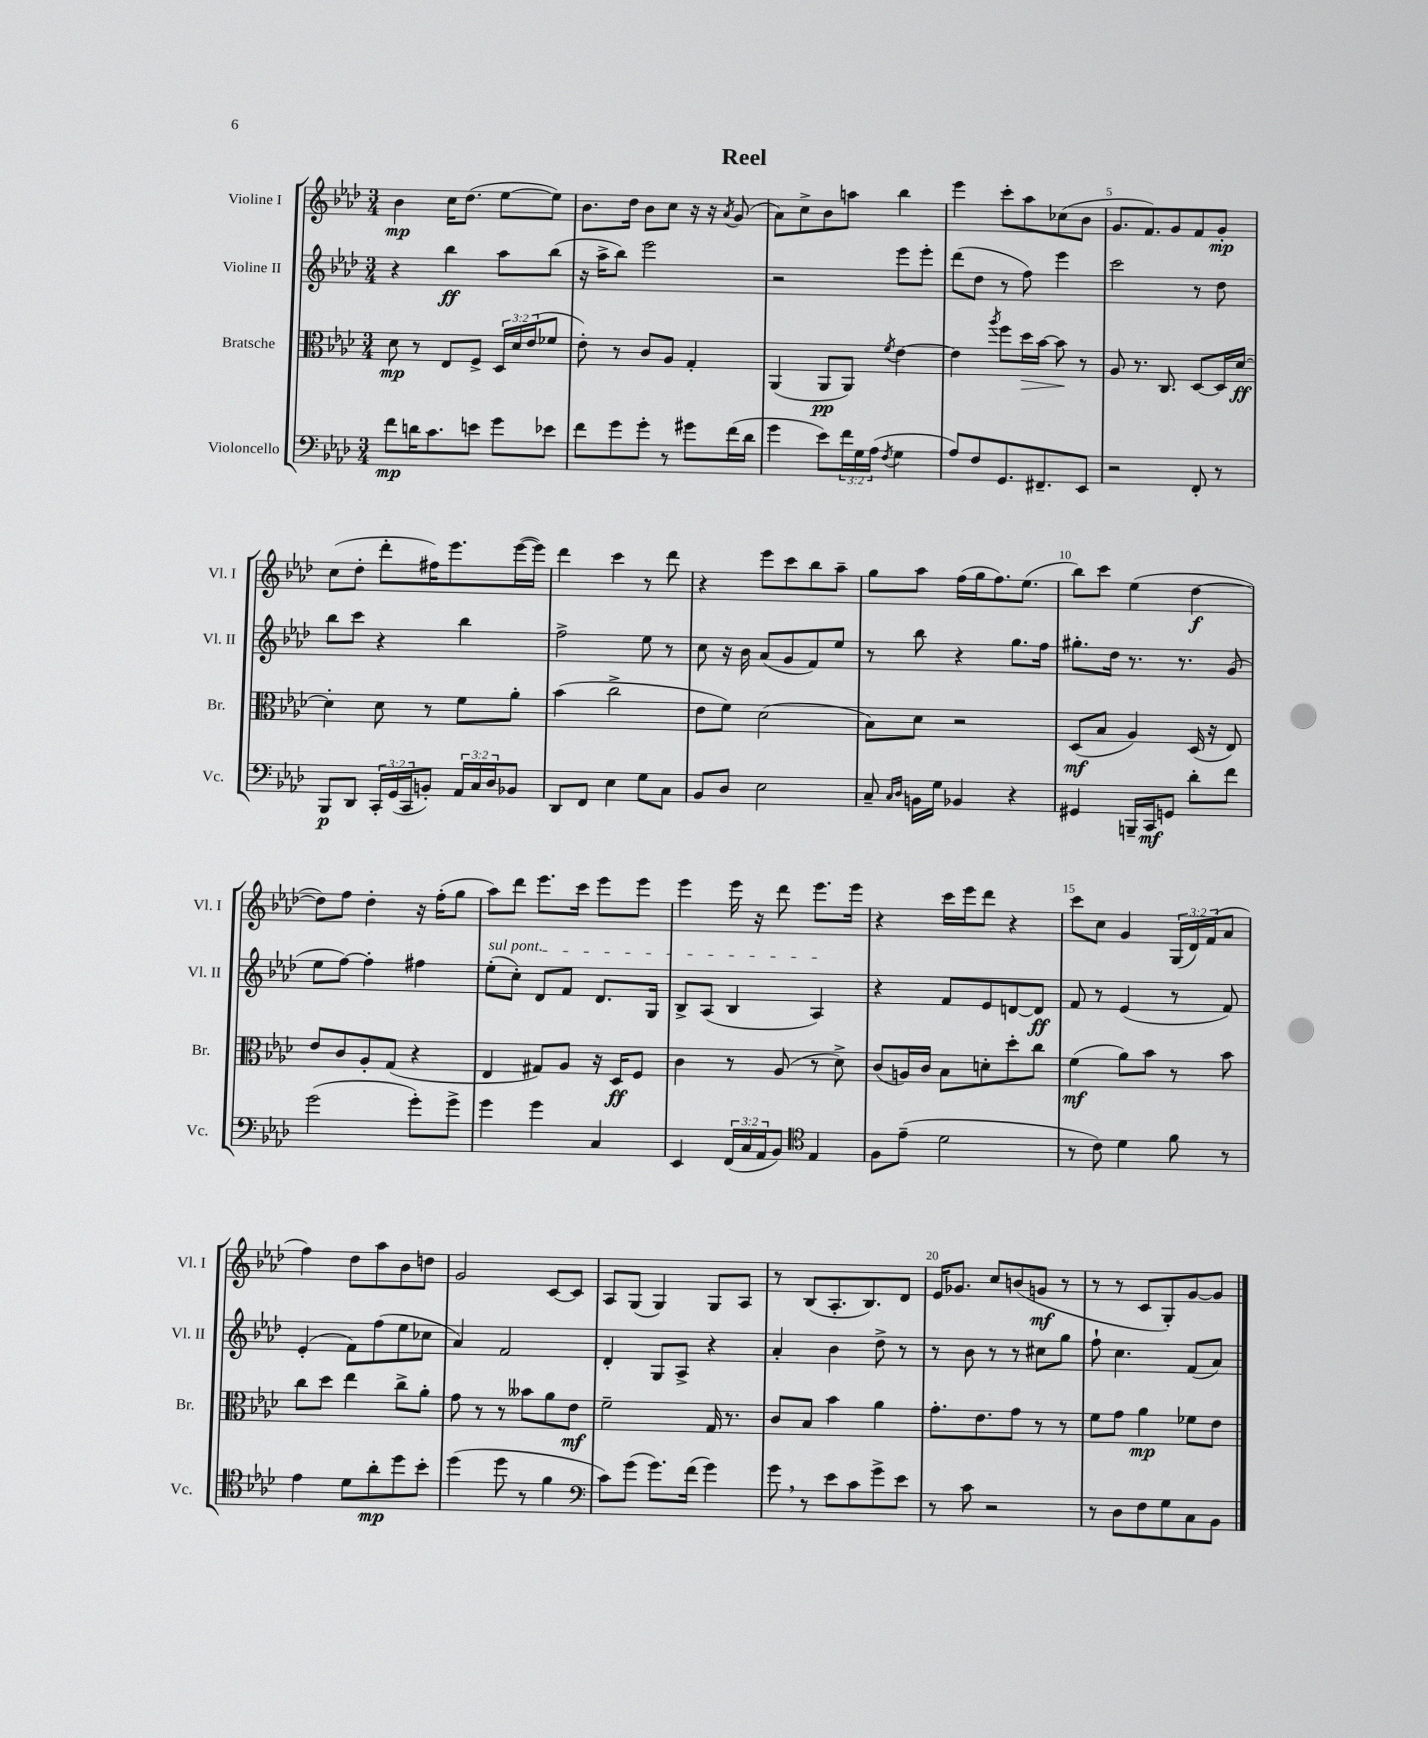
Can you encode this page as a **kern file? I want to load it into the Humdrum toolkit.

**kern	**kern	**kern	**kern
*staff4	*staff3	*staff2	*staff1
*clefF4	*clefC3	*clefG2	*clefG2
*k[b-e-a-d-]	*k[b-e-a-d-]	*k[b-e-a-d-]	*k[b-e-a-d-]
*M3/4	*M3/4	*M3/4	*M3/4
8f	8d-	4r	4b-
16d	8r	.	.
8.c	.	.	.
.	8E-	4bb-	16cc
.	.	.	(8.dd-
8e	8F^	.	.
8g	24D-	8aa-	[8ee-
.	24d-	.	.
.	(24e-	.	.
8e-	8f-	(8bb-	8ee-])
=	=	=	=
8f	8e-')	16r	8.b-
.	.	16aa-^	.
8g	8r	8bb-)	.
.	.	.	16dd-
8g'	8c	2eee-	8b-
8r	8A-	.	8cc
8g#	4G'	.	16r
.	.	.	16r
.	.	.	8qa-
(16f	.	.	(8g
16d-	.	.	.
=	=	=	=
4g	(4AA-	2r	8a-)
.	.	.	8cc^
8e-)	8AA-	.	8b-
24f	8AA-)	.	8aa
24G	.	.	.
(24A-	.	.	.
8qF	8qf	.	.
4G	[4e-	8eee-	4bb-
.	.	8eee-'	.
=	=	=	=
8A-)	4e-]	(8ddd-	4eee-
8F	.	8dd-	.
.	8qaa-	.	.
8.GG	8ff	8r	8ccc'
.	16dd-	8ff)	8aa-
8.FF#~	[16b-	.	.
.	8b-]	4eee-	(8cc-
8EE-	8r	.	8b-
=	=	=	=
2r	8A-	2ccc	8.g
.	8.r	.	.
.	.	.	8.f)
.	8.C	.	.
.	.	.	8g
8FF'	[8D-	8r	8f
8r	16D-]	8dd-	8g'
.	[16d-	.	.
=	=	=	=
8BBB-	4d-']	8bb-	(8cc
8DD-	.	8ccc	8dd-'
24CC'	8d-	4r	8ddd-'
(24GG	.	.	.
24CC	.	.	.
8BB')	8r	.	16ff#)
.	.	.	8.eee-
24AA-	8f	4bb-	.
24C	.	.	.
24D-	.	.	.
8BB-	8a-'	.	([16eee-
.	.	.	16eee-])
=	=	=	=
8DD-	(4b-	2ff^	4ddd-
8FF	.	.	.
4E-	2cc^	.	4ccc
8G	.	8ee-	8r
8C	.	8r	8ddd-
=	=	=	=
8BB-	8e-	8cc	4r
8D-	8f)	16r	.
.	.	16b-	.
2E-	(2d-	(8a-	8eee-
.	.	8g	8ccc
.	.	8f)	8bb-
.	.	8ee-	8aa-~
=	=	=	=
8C~	8B-)	8r	8gg
16qqC	.	.	.
16qqD-	.	.	.
16BB	8d-	8bb-	8aa-
16G	.	.	.
4BB-	2r	4r	(16ff
.	.	.	16gg
.	.	.	8.ff)
4r	.	8.gg	.
.	.	.	(8.ee-
.	.	16ff	.
=	=	=	=
4GG#	(8D-	8.gg#'	8bb-)
.	8B-	.	8ccc
.	.	16dd-	.
16BBB~	4A-)	8.r	(4ee-
16CC	.	.	.
8GG	.	.	.
.	.	8.r	.
8d-'	(16D-	.	[4dd-
.	16r	.	.
8f	8E-)	(8g	.
=	=	=	=
(2g	8e-	8ee-	8dd-])
.	8c	[8ff)	8ff
.	8A-'	4ff']	4dd-'
.	(8G	.	.
8g')	4r	4ff#	16r
.	.	.	(16ff'
8g^	.	.	8gg
=	=	=	=
4g	4E-	(8ee-'	8aa-)
.	.	8cc')	8ddd-
4g	8G#)	8d-	8.eee-
.	8A-	8f	.
.	.	.	16ccc
4C	16r	8.d-	8eee-
.	16D-	.	.
.	8F	.	8eee-
.	.	16G	.
=	=	=	=
4EE-	4c	8B-^	4eee-
.	.	(8A-	.
(24FF	8r	4B-	16eee-
24C	.	.	.
.	.	.	16r
24AA-	.	.	.
8BB-)	(8A-	.	8ddd-
*clefC4	*	*	*
4E-	8r	4A-)	8.eee-
.	8d-^)	.	.
.	.	.	16eee-
=	=	=	=
8F	(8c	4r	4r
(8e-~	16A)	.	.
.	16c	.	.
2d-	8B-	8f	16ccc
.	.	.	16eee-
.	8d'	8e-	8ddd-
.	8dd-'	[8d	4r
.	8cc	8d]	.
=	=	=	=
8r	(4f	8f	8ccc
8c)	.	8r	8cc
4d-	8a-)	(4e-	4g
.	8b-	.	.
8f	8r	8r	(24G
.	.	.	24d-)
.	.	.	(24f
8r	8b-	8f)	8a-
=	=	=	=
4e-	8cc	(4e-'	4ff)
.	8dd-	.	.
8d-	4ee-	8f)	8dd-
8a-'	.	(8ff	8aa-
8dd-	8cc^	8ee-	8b-
8b-'	8a-'	8cc-	8dd
=	=	=	=
(4dd-	8g	4a-)	2g
.	8r	.	.
8dd-	8r	2f	.
8r	8b--	.	.
4f	8a-	.	[8c
.	8e-	.	8c]
=	=	=	=
*clefF4	*	*	*
8c)	2f~	4d-'	8A-
(8g	.	.	(8G
8.g)	.	8G	4G)
.	.	8A-^	.
(16f	.	.	.
4g)	16G	4r	8G
.	8.r	.	.
.	.	.	8A-
=	=	=	=
8g	8c	4a-'	8r
8r	8B-	.	(8B-
8e-	4b-	4b-	8.A-'
8c	.	.	.
.	.	.	8.B-)
8g^	4a-	8dd-^	.
8e-	.	8r	8d-
=	=	=	=
8r	8.g'	8r	16e-
.	.	.	8.g-
8c	.	8b-	.
.	8.e-	.	.
2r	.	8r	8cc
.	8g	8r	(8b
.	8r	8cc#	8g
.	8r	8gg	8r
=	=	=	=
8r	8f	8ff`	8r
8D-	8g	4.cc	8r
8F	4a-	.	8c
8G	.	.	8G')
8C	8f-	(8f	[8g
8BB-	8e-	8a-)	8g]
==	==	==	==
*-	*-	*-	*-
